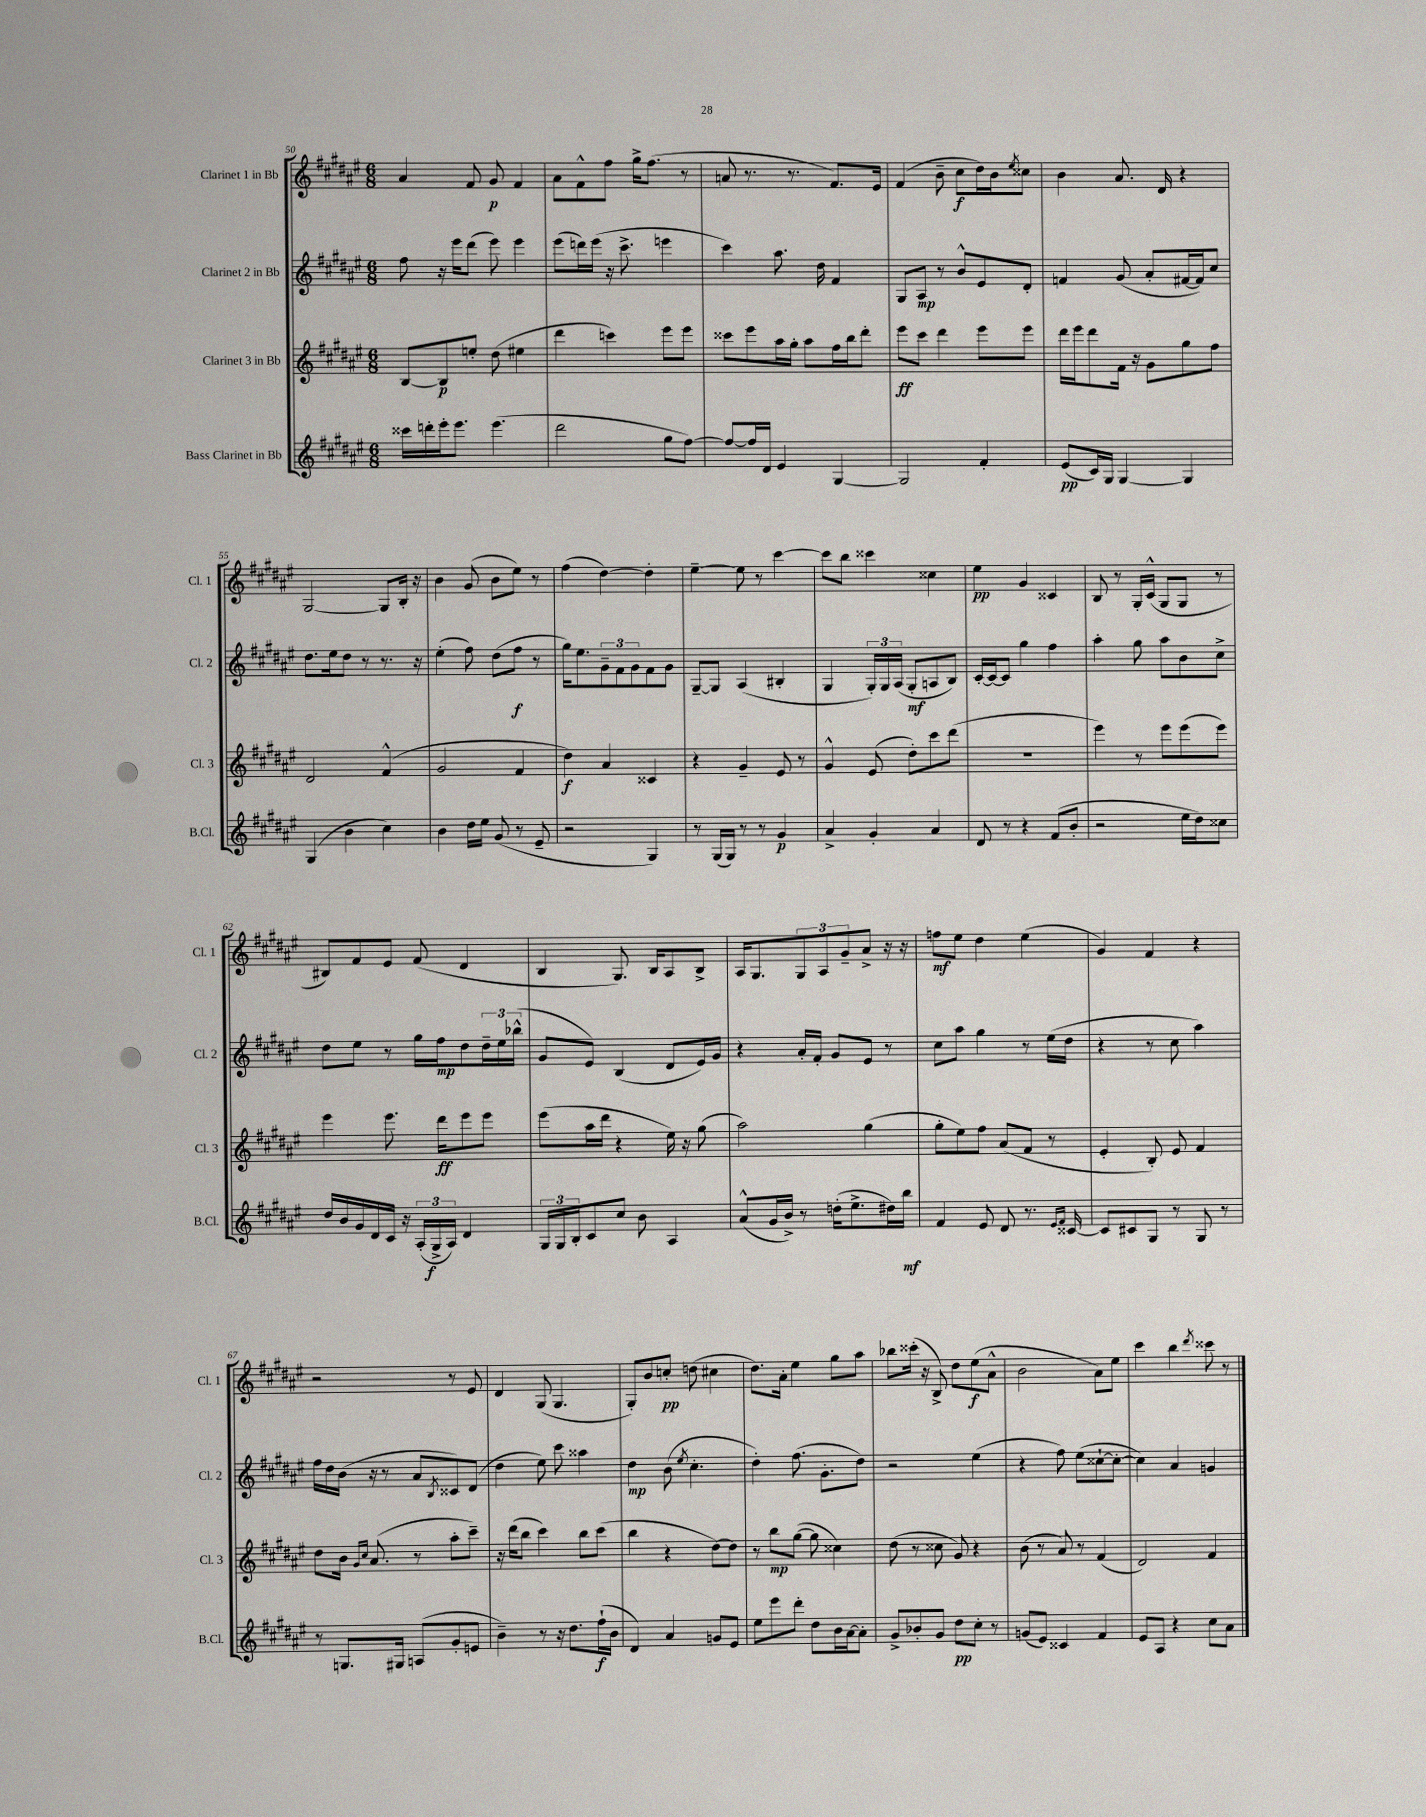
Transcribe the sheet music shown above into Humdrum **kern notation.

**kern	**kern	**kern	**kern
*staff4	*staff3	*staff2	*staff1
*clefG2	*clefG2	*clefG2	*clefG2
*k[f#c#g#d#a#e#]	*k[f#c#g#d#a#e#]	*k[f#c#g#d#a#e#]	*k[f#c#g#d#a#e#]
*M6/8	*M6/8	*M6/8	*M6/8
16ccc##\LL	[8B/L	8ff#\	4a#/
16ddd'\	.	.	.
16eee#'\J	8B/]	16r	.
8.eee#\J	.	16eee#\LK	.
.	8ee'/J	(8ddd#\J	8f#/
(4.eee#\	(8dd#\	8eee#\)	8g#/
.	4ee#\	4eee#\	4f#/
=	=	=	=
2ddd#\	4ddd#\	(8eee#\L	8a#\L
.	.	16ddd\L)	8f#^^\
.	.	(16eee#\JJ	.
.	4ccc\)	16r	8ff#\J
.	.	8.ccc#^\	.
.	.	.	16gg#^\LK
.	.	.	(8.ff#\J
8gg#\L	8eee#\L	4eee\	.
[8ff#\J)	8eee#\J	.	8r
=	=	=	=
8ff#/_L	8ccc##\L	4ccc#\)	8a/
16ff#/]L	8eee#\	.	8.r
16d#/JJ	.	.	.
4e#/	16aa#\L	8.aa#\	.
.	16gg#'\JJ	.	8.r
.	8aa#\L	.	.
.	.	16dd#\	.
[4G#/	16ff#\L	4f#/	8.f#/L)
.	16bb\J	.	.
.	8ddd#'\J	.	.
.	.	.	16e#/Jk
=	=	=	=
2G#/]	8eee#\L	8G#/L	(4f#/
.	8ccc#\J	8A#/J	.
.	4ddd#\	8r	8b~\
.	.	8b^^/L	8cc#\L
4f#'/	8eee#\L	8e#/	16dd#\L)
.	.	.	16b\J
.	.	.	8qee#/
.	8eee#\J	8d#'/J	8cc##\J
=	=	=	=
(8e#/L	16ddd#\LL	4f/	4b\
.	16eee#\J	.	.
16c#/L)	8ddd#\	.	.
16G#/JJ	.	.	.
[4G#/	16f#\Jk	(8g#/	8.a#/
.	16r	.	.
.	8g#\L	8a#'/L	.
.	.	.	16d#/
4G#/]	8gg#\	[16f#/L	4r
.	.	16f#/]J)	.
.	8ff#\J	8cc#/J	.
=	=	=	=
(4G#/	2d#/	8.dd#\L	[2G#/
.	.	16ee#\k	.
4b\	.	8dd#\J	.
.	.	8r	.
4cc#\)	(4f#^^/	8.r	8G#/]L
.	.	.	16B'/Jk
.	.	16r	16r
=	=	=	=
4b\	2g#/	(4ee#'\	4b\
16dd#\LL	.	8ff#\)	(8g#/
16ee#\JJ	.	.	.
(8g#/	.	(8dd#\L	8b\L
8r	4f#/	8ff#\J	8ee#\J)
8e#~/	.	8r	8r
=	=	=	=
2r	4dd#\)	16gg#\LK)	(4ff#\
.	.	8.ee#\	.
.	4a#/	12g#~\	[4dd#\)
.	.	12f#\	.
.	.	12g#\	.
4G#/)	4c##/	8f#\	4dd#'\]
.	.	8g#\J	.
=	=	=	=
8r	4r	[8G#~/L	[4ee#~\
(16G#/LL	.	8G#/]J	.
16G#/JJ)	.	.	.
8r	4g#~/	(4A#/	8ee#\]
8r	.	.	8r
4g#/	8e#/	4B#'/	[4ccc#\
.	8r	.	.
=	=	=	=
4a#^/	4g#^^/	4G#/	8ccc#\]L
.	.	.	8bb\J
4g#'/	(8e#/	24G#'/LL)	4ccc##\
.	.	24G#/	.
.	.	(24A#/JJ	.
.	8dd#'\L)	8G#'/L	.
4a#/	8ccc#\	8A/	4cc##\
.	(8ddd#\J	8B/J)	.
=	=	=	=
8d#/	2.r	[16c#'/LL	4ee#\
.	.	16c#/_J	.
8r	.	8c#/]J	.
4r	.	4gg#\	4g#/
(8f#/L	.	4ff#\	4c##/
8b'/J	.	.	.
=	=	=	=
2r	4eee#\)	4aa#'\	8B/
.	.	.	8r
.	8r	8gg#\	16G#'/LL
.	.	.	(16c#^^/JJ
.	8eee#\L	8aa#\L	8G#/L
16ee#\LL	(8eee#\	8b\	8G#/J
16dd#\J)	.	.	.
8cc##\J	8eee#\J)	8cc#^\J	8r
=	=	=	=
16dd#/LL	4eee#\	8dd#\L	8B#/L)
16b/	.	.	.
16g#/	.	8ee#\J	8f#/
16d#/	.	.	.
16c#/JJ	8.eee#\	8r	8e#/J
16r	.	.	.
(24A#'/LL	.	16gg#\LL	(8f#/
24G#^/	.	.	.
.	16ddd#\LK	16ff#\J	.
24A#/JJ)	.	.	.
4d#/	8eee#\	8dd#\	4d#/
.	8eee#\J	24dd#~\L	.
.	.	24ee#\	.
.	.	(24bb-^^\JJ	.
=	=	=	=
24G#/LL	(8eee#\L	8g#/L	4B/
24G#/	.	.	.
24B'/J	.	.	.
8c#/	16aa#\L	8e#/J)	.
.	16ddd#\JJ	.	.
8cc#/J	4r	(4B/	8.G#/)
8b\	.	.	.
.	.	.	16B/LK
4A#/	16ee#\)	8d#/L	8A#/
.	16r	.	.
.	(8gg#\	16e#/L)	8B^/J
.	.	16g#/JJ	.
=	=	=	=
(8a#^^/L	2aa#\)	4r	16A#/LK
.	.	.	8.G#/
16g#/L	.	.	.
16b^/JJ)	.	.	.
8r	.	16a#'/LL	12G#/
.	.	16f#'/JJ	.
.	.	.	12A#/
(16dd'\LK	.	8g#/L	.
.	.	.	12g#~/
8.ee#^\	.	.	.
.	(4gg#\	8e#/J	8a#^/J
16dd#\L)	.	8r	16r
16bb\JJ	.	.	16r
=	=	=	=
4f#/	8gg#'\L	8cc#\L	8ff\L
.	8ee#\)	8aa#\J	8ee#\J
8e#/	8ff#\J	4gg#\	4dd#\
8d#/	(8a#/L	.	.
8.r	8f#/J	8r	(4ee#\
.	8r	(16ee#\LL	.
16qqe#/LL	.	.	.
16qqf#/JJ	.	.	.
[16c##/	.	16dd#\JJ	.
=	=	=	=
8c##/]L	4e#'/	4r	4g#/)
8c#/	.	.	.
8G#/J	8B'/)	8r	4f#/
8r	8e#/	8cc#\	.
8G#/	4f#/	4aa#\)	4r
8r	.	.	.
=	=	=	=
8r	8dd#\L	16ff#\LL	2r
.	.	16dd#\	.
8.G/L	16b\Jk	(16b\JJ	.
.	16qqg#/LL	.	.
.	16qqcc#/JJ	.	.
.	(8.a#/	16r	.
.	.	8r	.
16G#/Jk	.	.	.
(8A/L	8r	8a#/L	.
.	.	8qB/	.
8g#'/	8aa#'\L	8c##/)	8r
8e/J	8ccc#~\J)	(8d#/J	8e#/
=	=	=	=
4b~\)	16r	4dd#\	4d#/
.	(16ddd#\LK	.	.
.	8bb\J	.	.
8r	4ccc#\)	8ee#\)	(8G#/
16r	.	8ccc#\	4.G#/
8.dd#\L	.	.	.
.	8bb\L	4aa##\	.
(16ff#`\L	(8ccc#\J	.	.
16b\JJ	.	.	.
=	=	=	=
4d#/)	4bb\	4dd#\	8G#'/L)
.	.	.	8b/
4a#/	4r	(8b\	8cc'/J
.	.	8qee#/	.
.	.	4.cc#'\	(8dd\
8g/L	[8dd#\L)	.	4cc#\
8e#/J	8dd#\]J	.	.
=	=	=	=
8ee#\L	8r	4dd#'\)	8.dd#\L)
8eee#\	8bb\L	.	.
.	.	.	16a#'\Jk
8ddd#'\J	([8gg#\J	(8.ff#\	4ee#\
8dd#\L	8gg#\]	.	.
.	.	8.g#'\L	.
16b\L	4cc##\)	.	8gg#\L
[16a#\J	.	.	.
8a#'\]J	.	8dd#\J)	8aa#\J
=	=	=	=
8g#^/L	(8dd#\	2r	8bb-\L
8b-'/	8r	.	(16ccc##'\Jk
.	.	.	16r
8g#/J	8cc##\	.	8B^/)
8dd#\L	8g#/)	.	8dd#\L
8cc#'\J	4r	(4ee#\	(8ee#\
8r	.	.	8a#^^\J
=	=	=	=
(8g/L	(8b\	4r	2b\
8e#/J)	8r	.	.
4c##/	8a#/)	8ff#\)	.
.	8r	(8ee#\L	.
4f#/	(4f#/	[8cc##`\	8a#\L)
.	.	8cc##'\_J	8ee#\J
=	=	=	=
8e#/L	2d#/)	4cc##\])	4ccc#\
8A#/J	.	.	.
4r	.	4a#/	4bb\
.	.	.	8qddd#/
8cc#\L	4f#/	4g/	8ccc##\
8a#\J	.	.	8r
==	==	==	==
*-	*-	*-	*-
